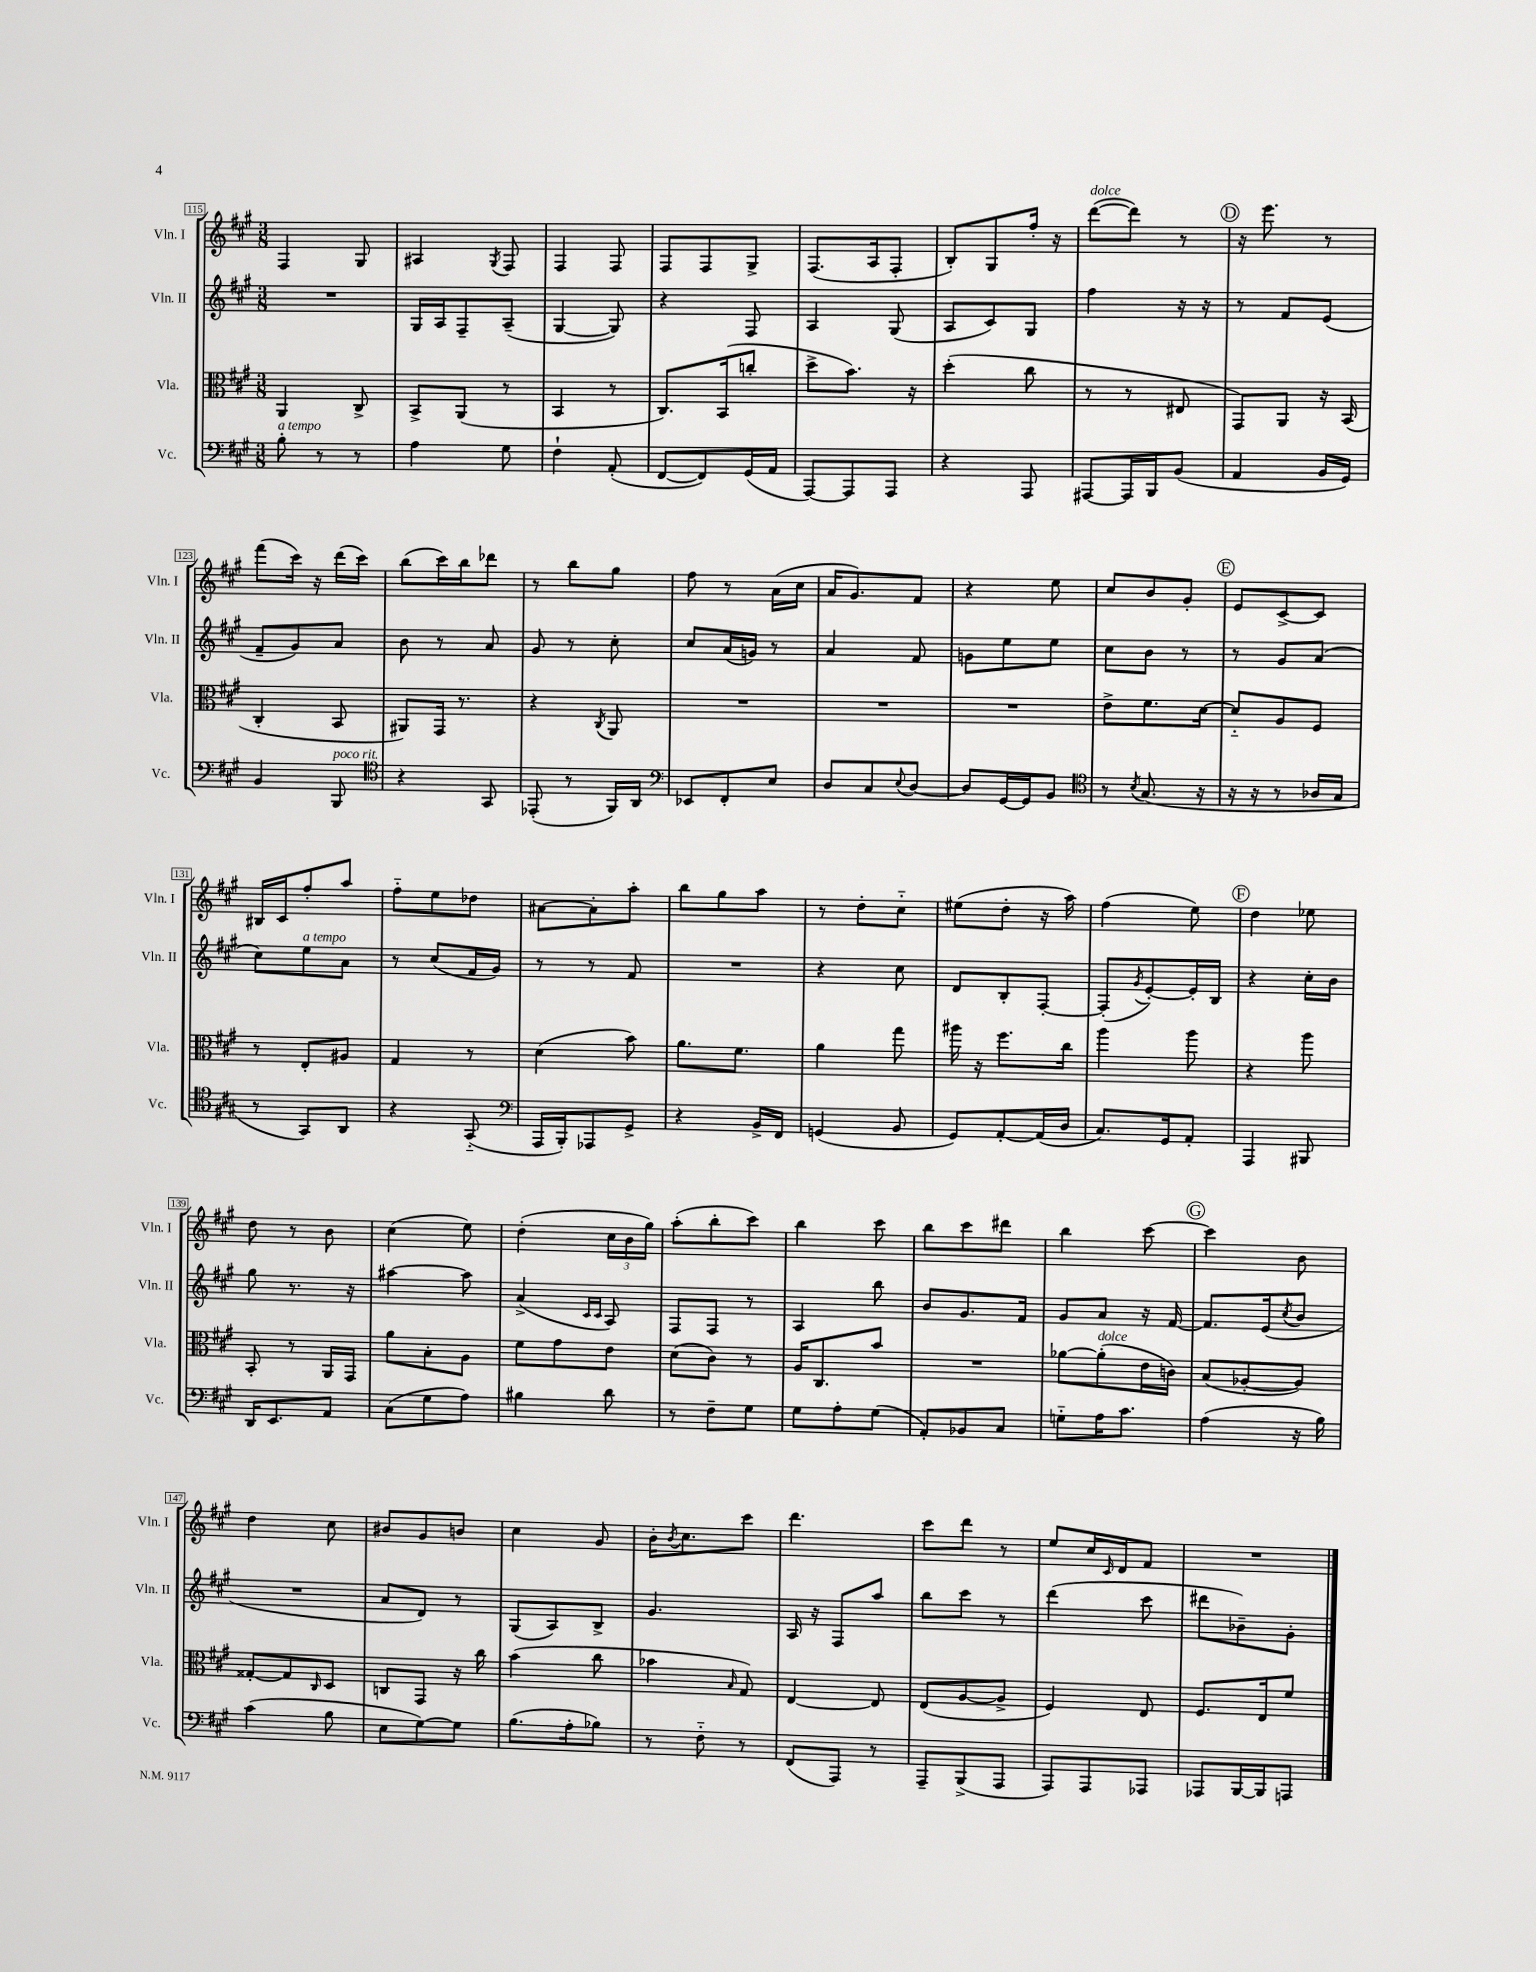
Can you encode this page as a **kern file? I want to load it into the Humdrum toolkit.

**kern	**kern	**kern	**kern
*part4	*part3	*part2	*part1
*staff4	*staff3	*staff2	*staff1
*I"Vc.	*I"Vla.	*I"Vln. II	*I"Vln. I
*I'Vc.	*I'Vla.	*I'Vln. II	*I'Vln. I
*clefF4	*clefC3	*clefG2	*clefG2
*k[f#c#g#]	*k[f#c#g#]	*k[f#c#g#]	*k[f#c#g#]
*M3/8	*M3/8	*M3/8	*M3/8
=115	=115	=115	=115
!LO:TX:a:i:t=a tempo	!	!	!
8B'\	4AA/	4.r	4F#/
8r	.	.	.
8r	8C#^/	.	8G#/
=116	=116	=116	=116
4A\	8BB^/L	16G#/LL	4A#X/
.	.	16A/J	.
.	(8AA/J	8F#~/	.
.	.	.	8qG#/
8G#\	8r	(8A~/J	8F#/
=117	=117	=117	=117
4F#`\	4BB/	[4G#/	4F#/
(8AA'/	8r	8G#/])	8F#/
=118	=118	=118	=118
[8FF#/L	8.C#/L)	4r	8F#/L
8FF#/])	.	.	8F#/
.	(16BB/k	.	.
(16GG#/L	8ccn'/J	8F#/	8G#^/J
16AA/JJ	.	.	.
=119	=119	=119	=119
[8AAA/L)	8dd^\L	4A/	(8.F#/L
8AAA/]	8.b\J)	.	.
.	.	.	16A/k
8AAA/J	.	(8G#/	8F#'/J
.	16r	.	.
=120	=120	=120	=120
4r	(4dd'\	8A/L	8B'/L)
.	.	8c#/)	8G#/
8AAA/	8cc#\	8G#/J	16ff#'/Jk
.	.	.	16r
=121	=121	=121	=121
!	!	!	!LO:TX:a:i:t=dolce
[8AAA#X/L	8r	4ff#\	([8ddd\L
16AAA#/L]	8r	.	8ddd\J])
16BBB/J	.	.	.
(8BB/J	8E#X/	16r	8r
.	.	16r	.
!!LO:REH:place=s1:t=D
=122	=122	=122	=122
4AA/	8GG#/L)	8r	16r
.	.	.	8.eee\
.	8AA/J	8f#/L	.
16BB/LL	16r	(8e/J	8r
16GG#/JJ)	(16BB/	.	.
!!LO:LB:g=z
=123	=123	=123	=123
4BB/	4C#'/	8f#~/L	(8fff#\L
.	.	8g#/)	16ccc#\Jk)
.	.	.	16r
!LO:TX:a:i:t=poco rit.	!	!	!
8BBB/	8BB/	8a/J	(16ddd\LL
.	.	.	16ccc#\JJ)
=124	=124	=124	=124
*clefC4	*	*	*
4r	8AA#X/L)	8b\	(8bb\L
.	16GG#/Jk	8r	16ccc#\L)
.	8.r	.	16bb\J
8GG#/	.	8a/	8ddd-X\J
=125	=125	=125	=125
(8EE-X'/	4r	8g#/	8r
8r	.	8r	8bb\L
.	8qC#/	.	.
16FF#/LL)	8AA/	8cc#'\	8gg#\J
16AA/JJ	.	.	.
=126	=126	=126	=126
*clefF4	*	*	*
8EE-X/L	4.r	8cc#/L	8ff#\
8FF#'/	.	(16a/L	8r
.	.	16gn/JJ)	.
8E/J	.	8r	(16a\LL
.	.	.	16cc#\JJ
=127	=127	=127	=127
8D/L	4.r	4a/	16a/KL
.	.	.	8.g#/)
8C#/	.	.	.
8qqE/	.	.	.
[8D/J	.	8f#/	8f#/J
=128	=128	=128	=128
8D/L]	4.r	8gn\L	4r
[16GG#/L	.	8ee\	.
16GG#/J]	.	.	.
8BB/J	.	8ee\J	8ee\
=129	=129	=129	=129
*clefC4	*	*	*
8r	8e^\L	8cc#\L	8cc#/L
8qB/	.	.	.
(8.G#/	8.f#\	8b\J	8b/
.	.	8r	8g#'/J
16r	[16d\Jk	.	.
!!LO:REH:place=s1:t=E
=130	=130	=130	=130
16r	8d/L]	8r	8e/L
16r	.	.	.
8r	8A/	8g#/L	[8c#^/
16A-X/LL	8F#/J	(8a/J	8c#/J]
16G#/JJ	.	.	.
!!LO:LB:g=z
=131	=131	=131	=131
8r	8r	8cc#\L)	16B#X/LL
.	.	.	16c#/J
!	!	!LO:TX:a:i:t=a tempo	!
8GG#/L)	8E'/L	8ee\	8ff#'/
8AA/J	8A#X/J	8a\J	8aa/J
=132	=132	=132	=132
4r	4G#/	8r	8ff#\L
.	.	(8cc#/L	8ee\
(8GG#/	8r	16f#/L	8dd-X\J
.	.	16g#/JJ)	.
=133	=133	=133	=133
*clefF4	*	*	*
16AAA/LL	(4d\	8r	[8a#X\L
16BBB'/J)	.	.	.
8AAA-X/	.	8r	8a#'\]
8GG#^/J	8b\)	8f#/	8aa'\J
=134	=134	=134	=134
4r	8.a\L	4.r	8bb\L
.	.	.	8gg#\
.	8.f#\J	.	.
16BB^/LL	.	.	8aa\J
16FF#/JJ	.	.	.
=135	=135	=135	=135
(4GGn/	4a\	4r	8r
.	.	.	8dd'\L
8BB/	8gg#\	8cc#\	8cc#\J
=136	=136	=136	=136
8GG#/L)	16aa#X\	8d/L	(8ee#X\L
.	16r	.	.
[8AA'/	8.ff#\L	8B'/	8dd'\J
(16AA/L]	.	[8F#'/J	16r
16D/JJ	16cc#\Jk	.	16aa\)
=137	=137	=137	=137
8.C#/L)	4aa\	(8F#'/L]	(4ff#\
.	.	8qg#/	.
.	.	[8e'/)	.
16GG#/k	.	.	.
8AA'/J	8aa\	16e'/L]	8ee\)
.	.	16B/JJ	.
!!LO:REH:place=s1:t=F
=138	=138	=138	=138
4AAA/	4r	4r	4dd\
8BBB#X/	8aa\	16cc#'\LL	8ee-X\
.	.	16b\JJ	.
!!LO:LB:g=z
=139	=139	=139	=139
16DD/KL	8BB'/	8gg#\	8dd\
8.EE/	.	.	.
.	8r	8.r	8r
8AA/J	16AA/LL	.	8b\
.	16GG#/JJ	16r	.
=140	=140	=140	=140
(8C#\L	8a\L	[4aa#X\	(4cc#\
8G#\	8B'\	.	.
8A\J)	8A\J	8aa#\]	8ee\)
=141	=141	=141	=141
4B#X\	8f#\L	(4a^/	(4dd'\
.	8g#\	.	.
.	.	16qqc#/LL	.
.	.	16qqc#/JJ	.
8d\	8e\J	8A/)	24cc#\LL
.	.	.	24b\
.	.	.	24gg#\JJ)
=142	=142	=142	=142
8r	(8d\L	8F#/L	(8aa'\L
8F#~\L	8c#\J)	8F#/J	8bb'\
8G#\J	8r	8r	8ccc#\J)
=143	=143	=143	=143
8G#\L	16A/KL	4A/	4bb\
.	8.C#/	.	.
8A'\	.	.	.
(8G#\J	8b/J	8bb\	8ccc#\
=144	=144	=144	=144
8AA'/L)	4.r	8b/L	8bb\L
8BB-X/	.	8.g#/	8ccc#\
8C#/J	.	.	8ddd#X\J
.	.	16f#/Jk	.
=145	=145	=145	=145
8Gn\L	[8a-X\L	8g#/L	4bb\
!	!LO:TX:a:i:t=dolce	!	!
16A\K	(8a-'\]	8a/J	.
8.c#\J	.	.	.
.	16e\L	16r	[8ccc#\
.	16cn\JJ)	[16f#/	.
!!LO:REH:place=s1:t=G
=146	=146	=146	=146
(4A\	(8B/L	8.f#/L]	4ccc#\]
.	[8A-X'/	.	.
.	.	(16e/k	.
.	.	8qcc#/	.
16r	8A-/J])	8b/J	8b\
16B\)	.	.	.
!!LO:LB:g=z
=147	=147	=147	=147
(4c#\	[8G##X'/L	4.r	4dd\
.	8G##/]	.	.
.	16qqC#/	.	.
8B\	8D/J	.	8cc#\
=148	=148	=148	=148
8E\L	8Cn/L	8a/L	8b#X/L
[8G#\)	8GG#/J	8d/J)	8g#/
8G#\J]	16r	8r	8bn/J
.	16cc#\	.	.
=149	=149	=149	=149
(8.B\L	(4b\	(8G#/L	4cc#\
.	.	8A/)	.
16A'\k	.	.	.
8B-X\J)	8cc#\	8B^/J	8g#/
=150	=150	=150	=150
8r	4b-X\	4.g#/	16b'\KL
.	.	.	8qb/
.	.	.	8.cc#\
8F#\	.	.	.
.	16qqB/	.	.
8r	8G#/)	.	8ccc#\J
=151	=151	=151	=151
(8FF#/L	[4E/	16A/	4.ddd\
.	.	16r	.
8AAA/J)	.	8F#/L	.
8r	8E/]	8aa/J	.
=152	=152	=152	=152
8AAA~/L	(8E/L	8bb\L	8ccc#\L
(8BBB^/	[8A/	8ccc#\J	8ddd\J
8AAA/J	8A^/J]	8r	8r
=153	=153	=153	=153
8AAA/L)	4F#/)	(4ddd\	8ee/L
8AAA/	.	.	16cc#/L
.	.	.	16qqc#/
.	.	.	16d/J
8AAA-X/J	8E/	8ccc#\	8f#/J
=154	=154	=154	=154
8AAA-X/L	8.F#/L	8ddd#X\L	4.r
[16BBB/L	.	8b-X~\)	.
16BBB/J]	16E/k	.	.
8AAAn/J	8f#/J	8g#'\J	.
==	==	==	==
*-	*-	*-	*-
